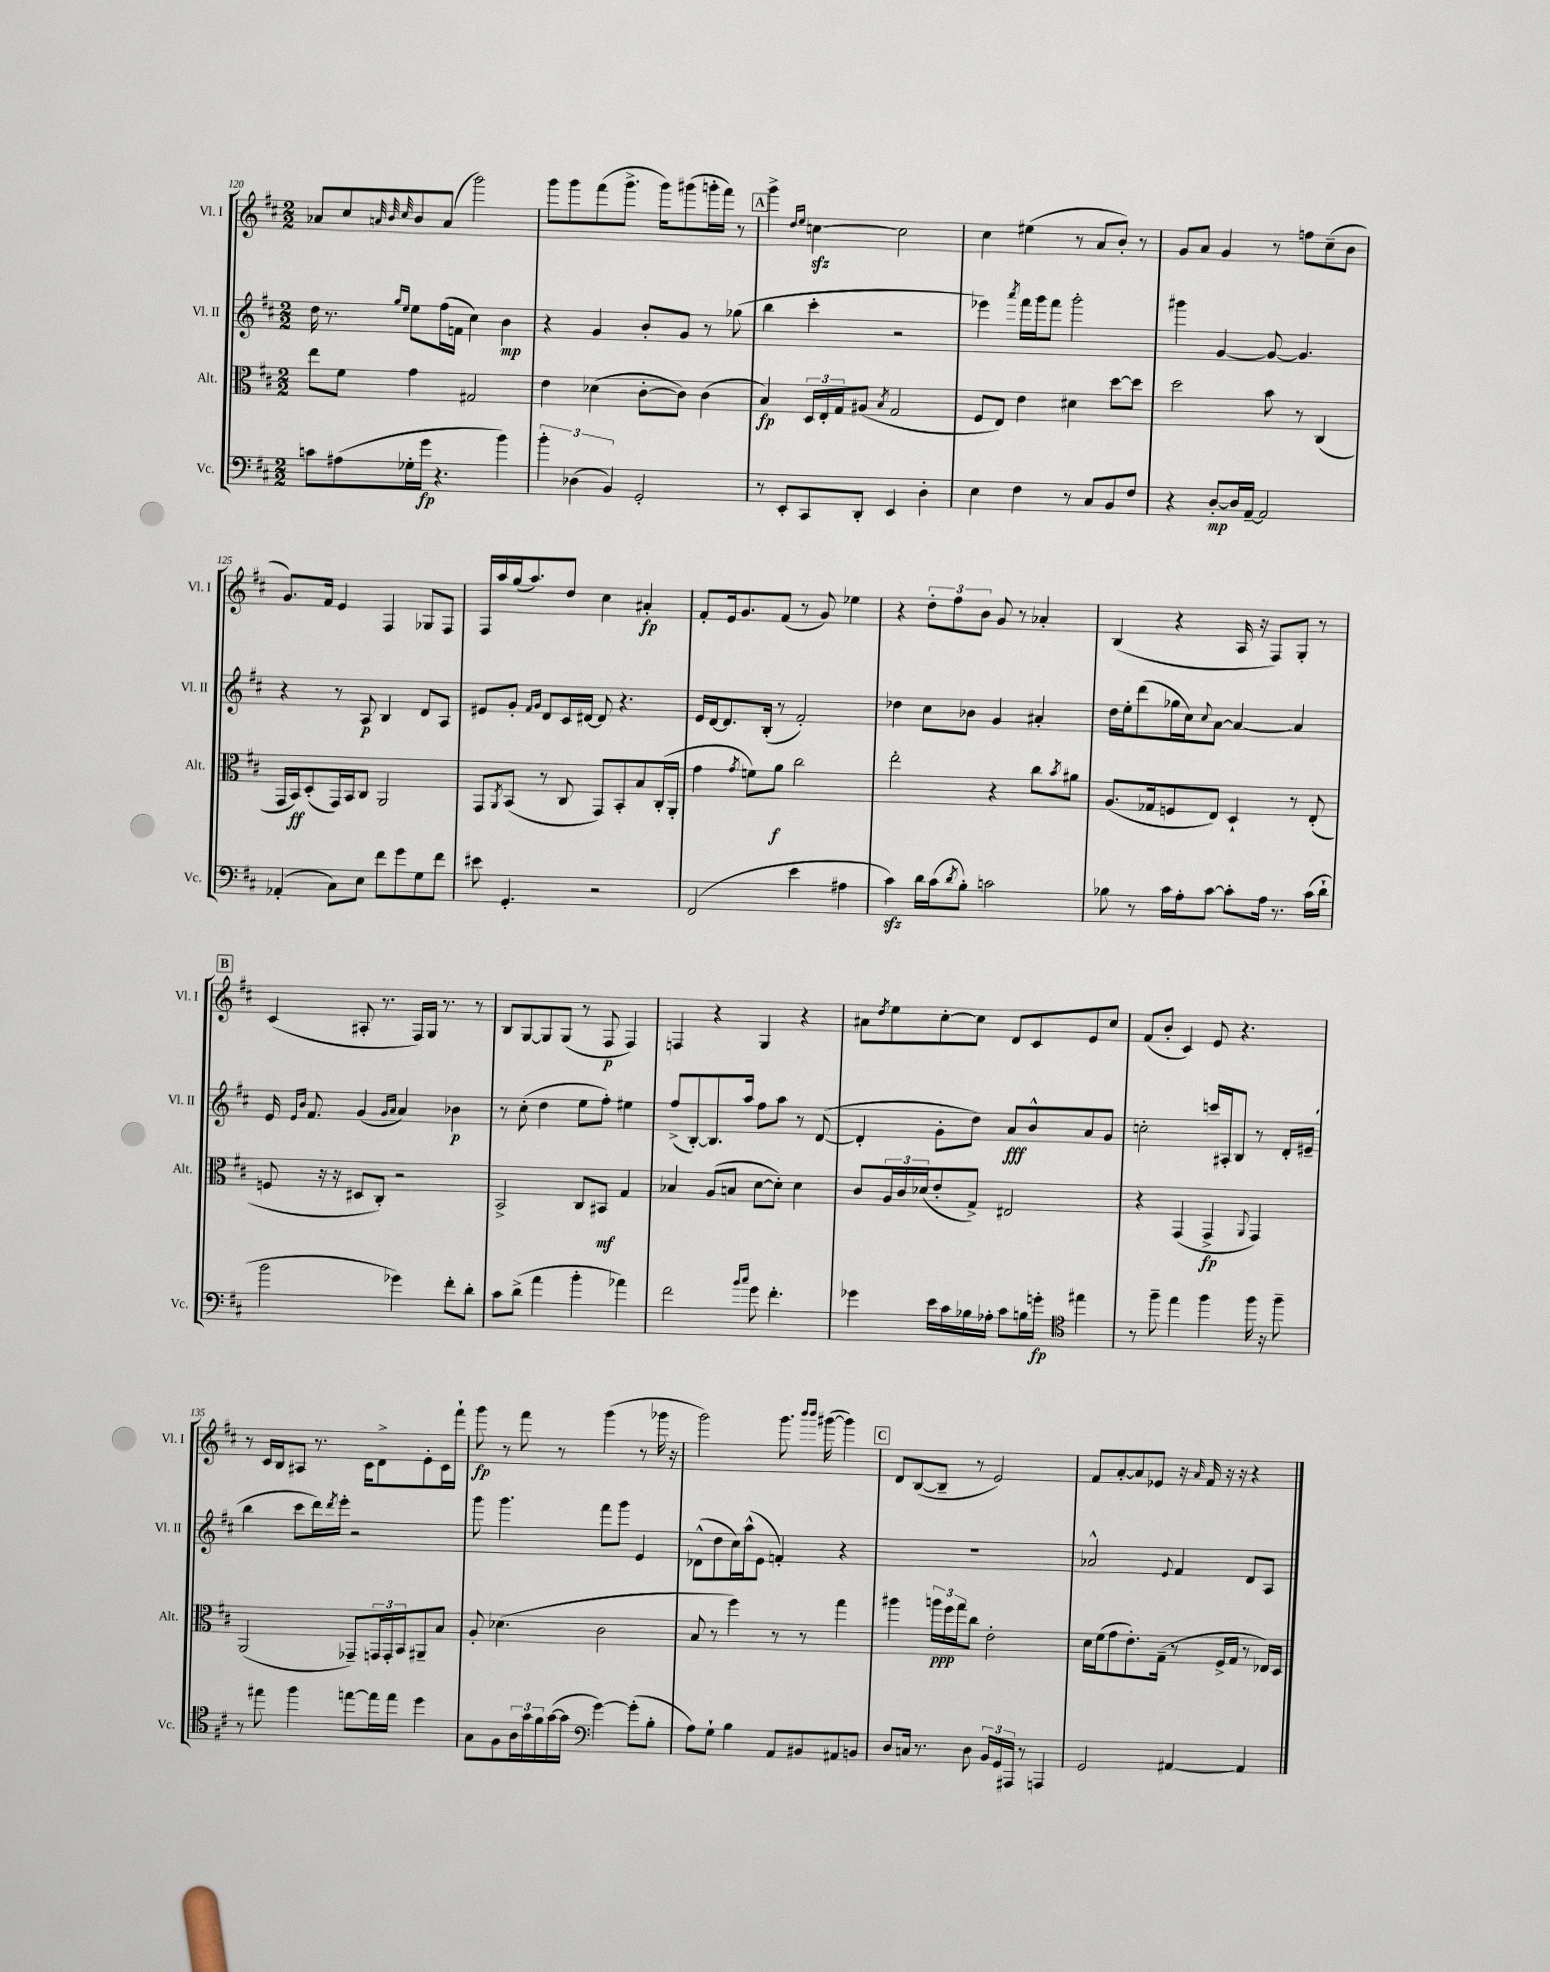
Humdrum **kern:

**kern	**kern	**kern	**kern
*staff4	*staff3	*staff2	*staff1
*clefF4	*clefC3	*clefG2	*clefG2
*k[f#c#]	*k[f#c#]	*k[f#c#]	*k[f#c#]
*M2/2	*M2/2	*M2/2	*M2/2
8c	8ee	16dd	8a-
.	.	8.r	.
(8A#	8f#	.	8cc#
.	.	.	32qqa
.	.	16qqgg	32qqb
.	.	16qqee	32qqcc#
16G-'	4g	8ee	8b
16g	.	.	.
4.r	.	(16ff#	(8a
.	.	16f	.
.	2G#	4cc#)	2ggg)
4b)	.	4b	.
=	=	=	=
6b'	4e	4r	8ggg
.	.	.	8ggg
(6D-	.	.	.
.	(4d-	4g	(8fff#
6BB)	.	.	.
.	.	.	8.ggg^
2GG'	[8c#'	8b'	.
.	.	.	16ggg)
.	8c#])	8g	(8ggg#
.	(4c#	8r	16ggg'
.	.	.	16fff#)
.	.	(8gg-	8r
=	=	=	=
8r	4B)	4bb	4ggg^
8EE'	.	.	.
.	.	.	16qqdd
.	.	.	16qqee
8CC#	24D	4ccc#'	[4cc
.	24E'	.	.
.	24G	.	.
8DD'	(8A#	.	.
.	8qB	.	.
4EE	2G	2r	2cc]
4D'	.	.	.
=	=	=	=
4E	8F#	4eee-)	4cc#
.	8E)	.	.
.	.	8qaaa	.
4F#	4e	16fff#	(4ee#
.	.	16ggg	.
.	.	8fff#	.
8r	4d#	2ggg'	8r
8C#	.	.	8a
8BB	[8dd	.	8b')
8F#	8dd]	.	8r
=	=	=	=
4r	2dd	4ggg#	8g
.	.	.	8a
[8D'	.	[4g	4g
16D]	.	.	.
[16AA~	.	.	.
2AA]	8b	8g_	8r
.	8r	4.g]	8ff
.	(4C#	.	(8cc#~
.	.	.	8b
=	=	=	=
(4AA-'	16GG	4r	8.g)
.	16BB)	.	.
.	(8D'	.	.
.	.	.	16f#
8C#)	16GG)	8r	4e
.	16BB	.	.
8E	8C#	8A	.
8f#	2AA	4B	4F#
8g	.	.	.
8G	.	8d	8G-
8f#	.	8A	8F#
=	=	=	=
8e#	8GG	8e#	16F#
.	.	.	16aa
.	8qAA	.	.
4.GG'	(8BB	8g'	(16gg
.	.	.	8.aa)
.	.	16qqf#	.
.	.	16qqg	.
.	8r	8d	.
.	8C#	16c#	8dd
.	.	[16d#	.
2r	8GG)	8d#]	4cc#
.	8BB'	4.r	.
.	8B	.	4a#'
.	(16C#'	.	.
.	16AA'	.	.
=	=	=	=
(2FF#	4g	16e	8f#'
.	.	[16d	.
.	.	8.d]	16e
.	.	.	8.g
.	8qg	.	.
.	8f)	.	.
.	.	(16B'	.
.	8a	8r	(8f#
4e	2cc#	2f#')	8r
.	.	.	8g)
4A#	.	.	4ee-
=	=	=	=
4c#)	2ee'	4dd-	4r
16d	.	8cc#	12dd'
(16c#	.	.	.
.	.	.	12ff#
8qd	.	.	.
8B')	.	8b-	.
.	.	.	12b
2c	4r	4g	8g
.	.	.	8r
.	8cc#	4a#'	4a-'
.	8qb	.	.
.	8a#	.	.
=	=	=	=
8B-	(8.A	16dd	(4B
.	.	16ee'	.
8r	.	(8ddd	.
.	16G-	.	.
16c#	8F	16gg-	4r
16A'	.	16cc#)	.
.	.	8qqcc#	.
[8c#	8E)	[8a	.
8c#']	4D`	4a_	16A
.	.	.	16r
16A	.	.	8F#)
8.r	.	.	.
.	8r	4a]	8G'
(16c#	(8E'	.	8r
16d`	.	.	.
=	=	=	=
2b	8F	16e	(4c#
.	.	16qqe	.
.	.	16qqb	.
.	.	8.f#	.
.	16r	.	.
.	16r	.	.
.	8D#	(4g	8A#'
.	8C#')	.	8.r
.	.	16qqg	.
.	.	16qqa	.
4g-)	2r	4a)	.
.	.	.	16F#)
.	.	.	16G
.	.	.	8.r
8f#'	.	4b-	.
8d'	.	.	8r
=	=	=	=
8c#	2BB^	8r	8B
(8d^	.	(8cc#'	[8G
4a	.	4dd	8G]
.	.	.	(8G
4b'	8C#	8ee	8r
.	8BB#	8ff#')	8F#
4a-)	4G	4ee#	4F#)
=	=	=	=
2f#	4B-	(8ff#^	4F
.	.	[8B')	.
.	(8A	8.B]	4r
.	8B	.	.
.	.	16aa	.
16qqb	.	.	.
16qqcc#	.	.	.
8g	[8d	8ff#	4G
4.f#'	8d'])	8aa	.
.	4d	8r	4r
.	.	([8d	.
=	=	=	=
4g-	8c#	4d']	8a#
.	.	.	8qdd
.	24A	.	8ee
.	24c#	.	.
.	(24d-	.	.
16e	8e'	8g'	[8cc#'
16c#	.	.	.
16B-	8G^)	8dd)	8cc#]
16A-'	.	.	.
8c#	2E#	8a	8d
16B	.	8b^^	8c#
16g'	.	.	.
*clefC4	*	*	*
4ee#	.	8a	8e
.	.	8g	8cc#
=	=	=	=
8r	4r	2cc'	(8f#
8ff#~	.	.	8b'
4ee	(4GG	.	4c#)
4ff#	4GG^	16ccc	8e
.	.	16A#'	.
.	.	8B	4.r
.	8qqAA	.	.
16ff#	4GG)	8r	.
16r	.	.	.
8ff#~	.	16d'	.
.	.	(16e#~	.
=	=	=	=
8r	(2AA	4bb	8r
8ee#	.	.	16c#
.	.	.	16B
4ff#	.	8ccc#	8A#
.	.	16ddd)	8.r
.	.	8qddd	.
.	.	16eee'	.
[8ee	8GG-~)	2r	.
.	.	.	16c#
16ee]	24GG	.	8d^
.	24GG'	.	.
16ee	.	.	.
.	24BB	.	.
4dd	8AA#~	.	8e'
.	8B	.	16c#
.	.	.	16fff#`
=	=	=	=
8G	8A'	8ggg	8ggg
8F#	(4.d-	4.ggg	8r
24A	.	.	8fff#
24g	.	.	.
24f#	.	.	.
([16g	.	.	8r
16g]	.	.	.
*clefF4	*	*	*
[4g)	2c#	8fff#	(4ggg
.	.	8ggg	.
(8g']	.	4e	8r
8B'	.	.	16ggg-
.	.	.	16r
=	=	=	=
8A)	8B	(8d-^^	2ggg)
8G`	8r	8dd	.
4B	4ff#)	16cc#)	.
.	.	(16aa^^	.
.	.	8e	.
8AA	8r	4f')	8.ggg
8BB#	8r	.	.
.	.	.	16qqbbb
.	.	.	16qqbbb
.	.	.	([16ggg#
8AA#	4gg	4r	4ggg#])
8BB	.	.	.
=	=	=	=
8D	4aa#	1r	8d
16C	.	.	([8B
8.r	.	.	.
.	24aa	.	8B~]
.	24ff#	.	.
.	24gg	.	.
8D	8cc#	.	8r
24BB	2e'	.	2e)
24GG	.	.	.
24AAA#	.	.	.
8r	.	.	.
4AAA	.	.	.
=	=	=	=
2GG	16d	2a-^^	8f#
.	(16f#	.	.
.	8g	.	[8a'
.	8.e')	.	8a]
.	.	.	8e-
.	(16G~	.	.
.	.	8qqe	.
[4AA#	8r	4f#	16r
.	.	.	16qqa
.	.	.	16f#
.	16F#^	.	16r
.	16G	.	16r
4AA#]	8r	8d	4r
.	16E-)	8A	.
.	16D	.	.
==	==	==	==
*-	*-	*-	*-
